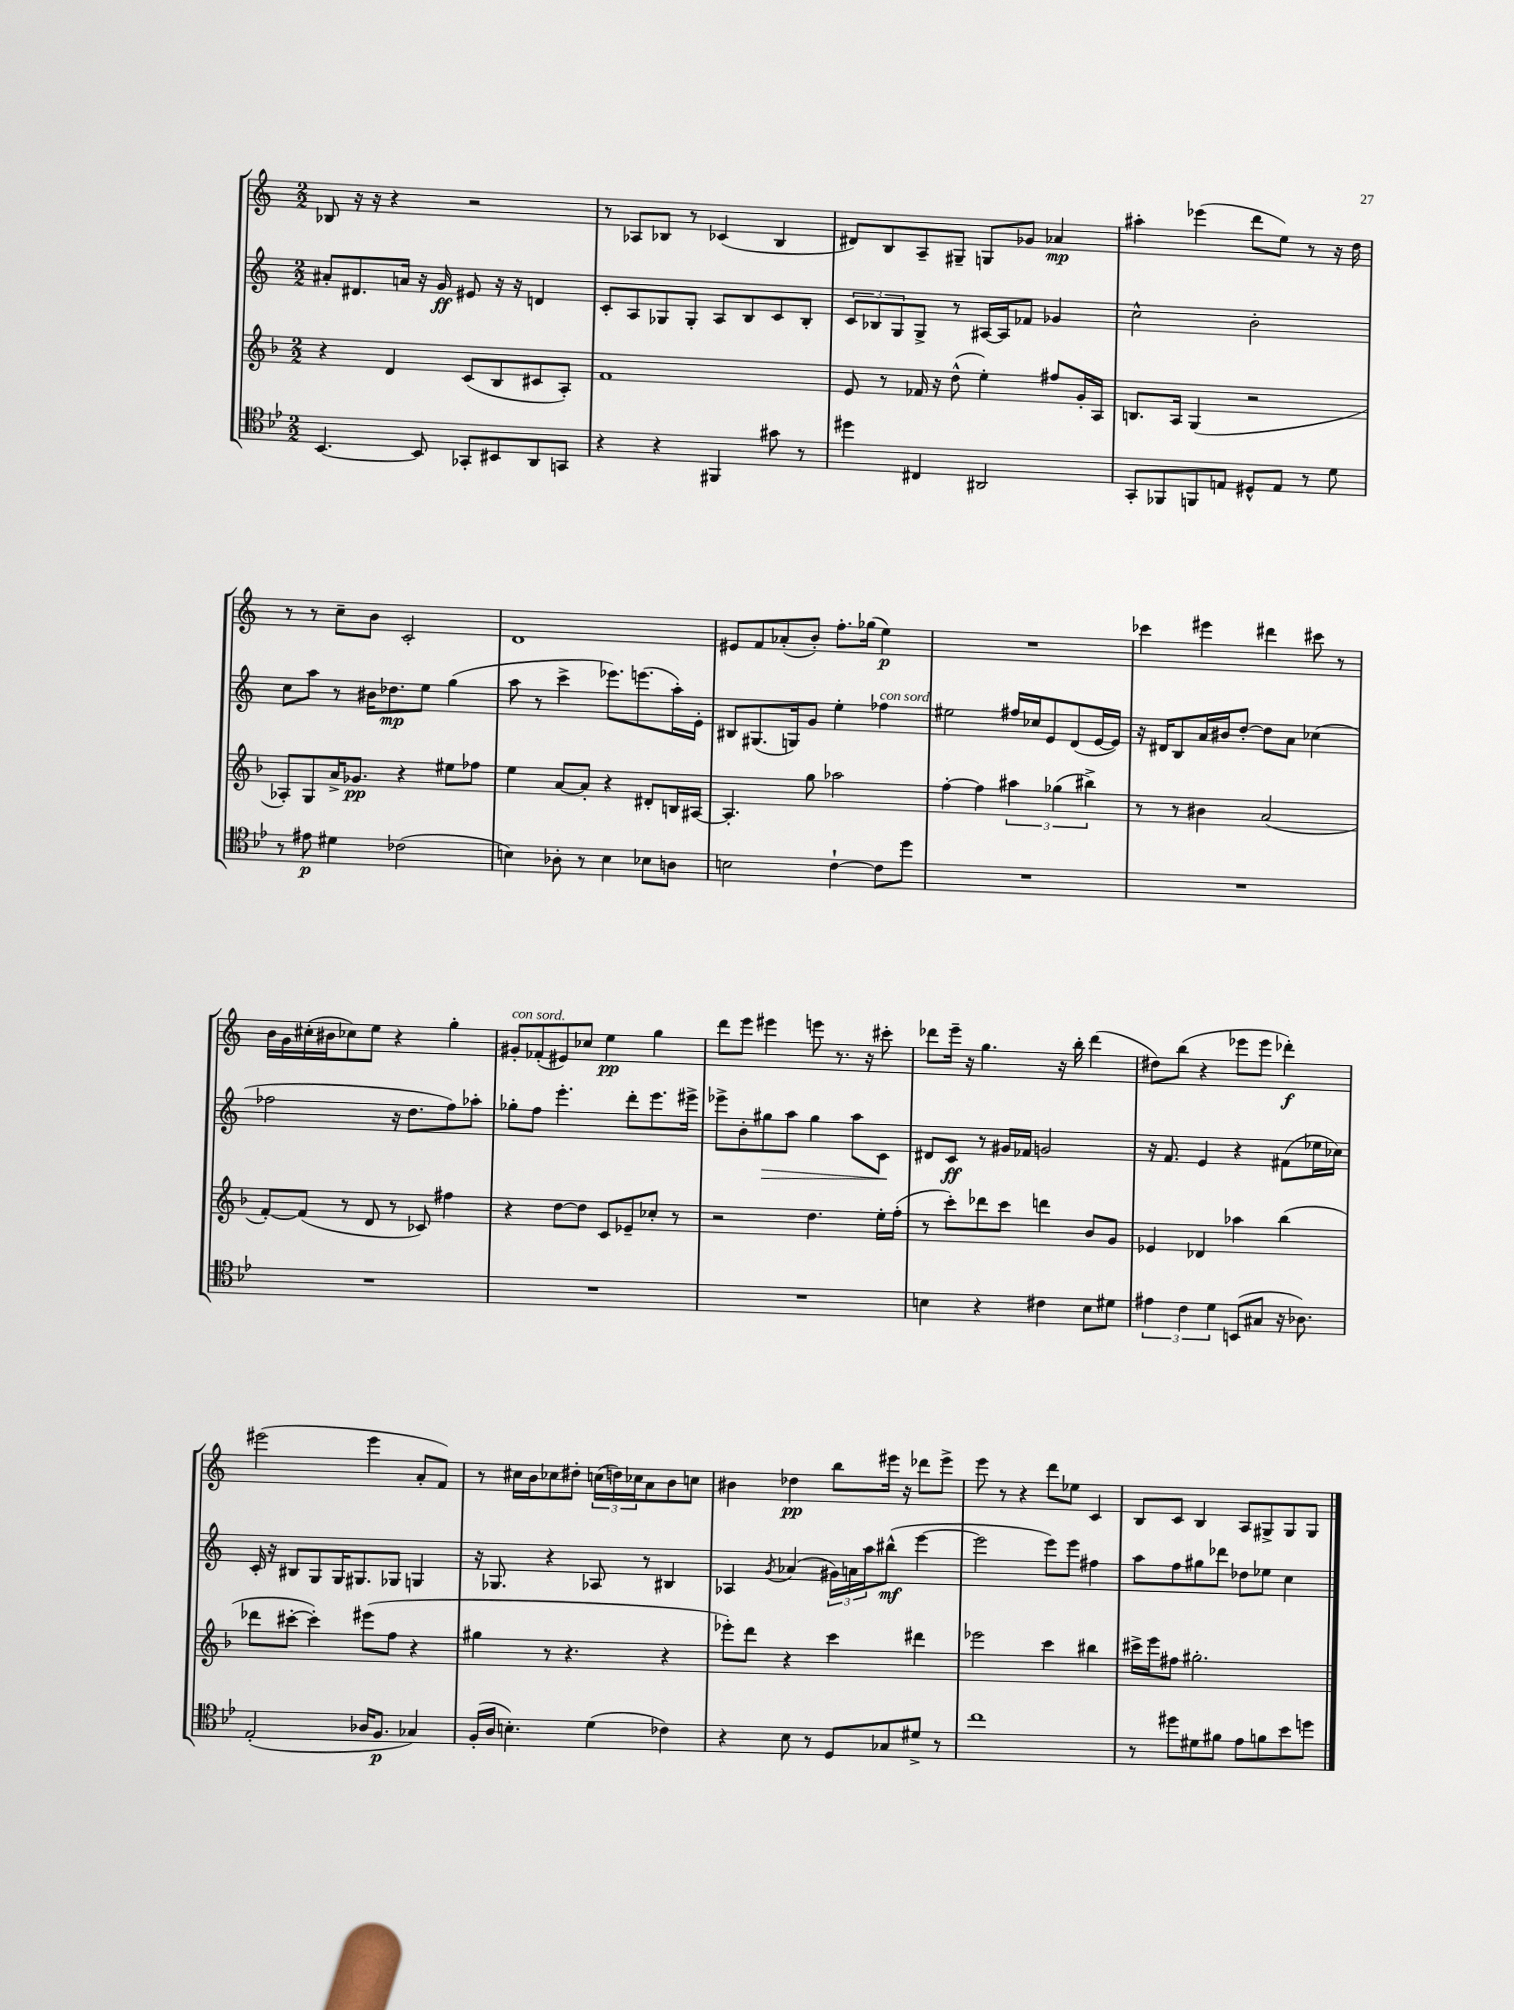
<<
\new StaffGroup <<
\new Staff = "s0" {
    \clef treble \key c \major \numericTimeSignature \time 2/2
    bes8 r16 r16 r4 r2 |
    r8 aes8 bes8 r8 ces'4( bes4 |
    dis'8) b8 a8-- gis8-- g8 ges'8 aes'4\mp |
    ais''4-. ees'''4( d'''8 e''8) r8 r16 d''16 |
    r8 r8 c''8-- b'8 c'2-. |
    d'1 |
    eis'8 f'8 aes'8-.( b'8-.) f''8.-. ges''16( e''4\p) |
    R1 |
    ces'''4 eis'''4 dis'''4 cis'''8 r8 |
    b'16 g'16 cis''16-.( bis'16 ces''8) e''8 r4 g''4-. |
    gis'8-.^\markup { \italic "con sord." } fes'8-.( eis'8) ces''8 e''4\pp g''4 |
    d'''8 e'''8 eis'''4 e'''8 r8. r16 cis'''8-. |
    des'''8 e'''16-- r16 g''4. r16 b''16-. des'''4( |
    dis''8) b''8( r4 ees'''8 ees'''8 des'''4-.\f) |
    eis'''2( eis'''4 a'8-. f'8) |
    r8 cis''16 b'16 ces''8 dis''8-. \tuplet 3/2 { c''16( d''16) ces''16 } a'8 b'8 c''8 |
    bis'4 des''4\pp b''8 eis'''16 r16 des'''8 eis'''8-> |
    e'''8 r8 r4 d'''8 ees''8 c'4 |
    b8 c'8 b4 a8 gis8-> gis8 gis8 \bar "|." |
}
\new Staff = "s1" {
    \clef treble \key c \major \numericTimeSignature \time 2/2
    ais'8-. dis'8. a'16 r16 g'16\ff eis'8 r16 r16 d'4 |
    c'8-. a8 ges8 ges8-. a8 b8 c'8 b8-. |
    \tuplet 3/2 { c'8 bes8 g8 } g8-> r8 ais16~ ais16 fes'8 ges'4 |
    c''2-^ b'2-. |
    c''8 a''8 r8 bis'16 des''8.\mp e''8 g''4( |
    a''8 r8 c'''4-> ees'''8.) e'''8.( a''16-.) e'16-. |
    bis8 gis8.( g16) g'8 e''4-. fes''4^\markup { \italic "con sord." } |
    eis''2 fis''16 ces''16 e'8 d'8( e'16~ e'16) |
    r16 dis'16 b8 a'16 bis'16 d''8~-. d''8 a'8 ces''4( |
    fes''2 r16 d''8. fes''8) aes''8-. |
    ges''8-. f''8 e'''4.-. d'''8-. e'''8. eis'''16-> |
    ees'''8-> b'8-. gis''8\> a''8 gis''4 a''8 c'8\! |
    dis'8 c'8\ff r8 gis'16 fes'16 g'2 |
    r16 f'8. e'4 r4 fis'8( ees''16 ces''16) |
    c'16-. r16 bis8 g8 g16 gis8. ges8 g4 |
    r16 ges8. r4 aes8 r8 bis4 |
    aes4 \acciaccatura { g'8 } aes'4( \tuplet 3/2 { gis'16) a'16 a''16 } bis''8-^\mf( e'''4~ |
    e'''2 e'''8) e'''8 fis''4 |
    a''8 f''8 gis''8 des'''8 des''8 ees''8 c''4 \bar "|." |
}
\new Staff = "s2" {
    \clef treble \key f \major \numericTimeSignature \time 2/2
    r4 d'4 c'8( bes8 cis'8 a8-.) |
    f'1 |
    e'8 r8 fes'16 r16 d''8-^( e''4-.) fis''8 g'16-. a16 |
    b8. a16 g4( r2 |
    aes8-.) g8 a'16-> ges'8.\pp r4 eis''8 fes''8 |
    e''4 a'8~ a'8-. r4 dis'8-. b16 ais16~ |
    ais4.-. g''8 aes''2 |
    f''4~-. f''4 \tuplet 3/2 { ais''4 ges''4( bis''4->) } |
    r8 r8 bis'4 a'2( |
    f'8~-.) f'8( r8 d'8 r8 ces'8) fis''4 |
    r4 d''8~ d''8 c'8 ees'8-- ces''8-. r8 |
    r2 d''4. e''16-. f''16-.( |
    r8 c'''8-.) des'''8 c'''8 d'''4 bes'8 g'8 |
    ees'4 des'4 aes''4 bes''4( |
    des'''8 cis'''8~-. cis'''4-.) eis'''8( f''8 r4 |
    gis''4 r8 r4. r4 |
    ees'''8-.) d'''8 r4 c'''4 dis'''4 |
    ees'''2 c'''4 bis''4 |
    cis'''16-> e'''16 fis''8 gis''2.-. \bar "|." |
}
\new Staff = "s3" {
    \clef tenor \key bes \major \numericTimeSignature \time 2/2
    bes,4.~ bes,8 ges,8-. bis,8 a,8 g,8 |
    r4 r4 fis,4 gis'8 r8 |
    dis''4 cis4 ais,2 |
    g,8-. fes,8 f,8 e8 dis8-^ e8 r8 d'8 |
    r8 eis'8\p dis'4 ces'2( |
    b4) aes8-. r8 b4 bes8 a8 |
    b2 c'4~-! c'8 d''8 |
    R1 |
    R1 |
    R1 |
    R1 |
    R1 |
    b4 r4 cis'4 b8 dis'8 |
    \tuplet 3/2 { eis'4 c'4 d'4 } b,8( gis8 r16 aes8.) |
    ees2-.( aes16 f8.\p ges4) |
    f16-.( a16 b4.-.) d'4( ces'4) |
    r4 bes8 r8 d8 ges8 dis'8-> r8 |
    c''1 |
    r8 dis''8 dis'8 fis'8 ees'8 f'8 bes'8 d''8 \bar "|." |
}
>>
>>
\layout { \context { \Score \remove "Bar_number_engraver" } }
